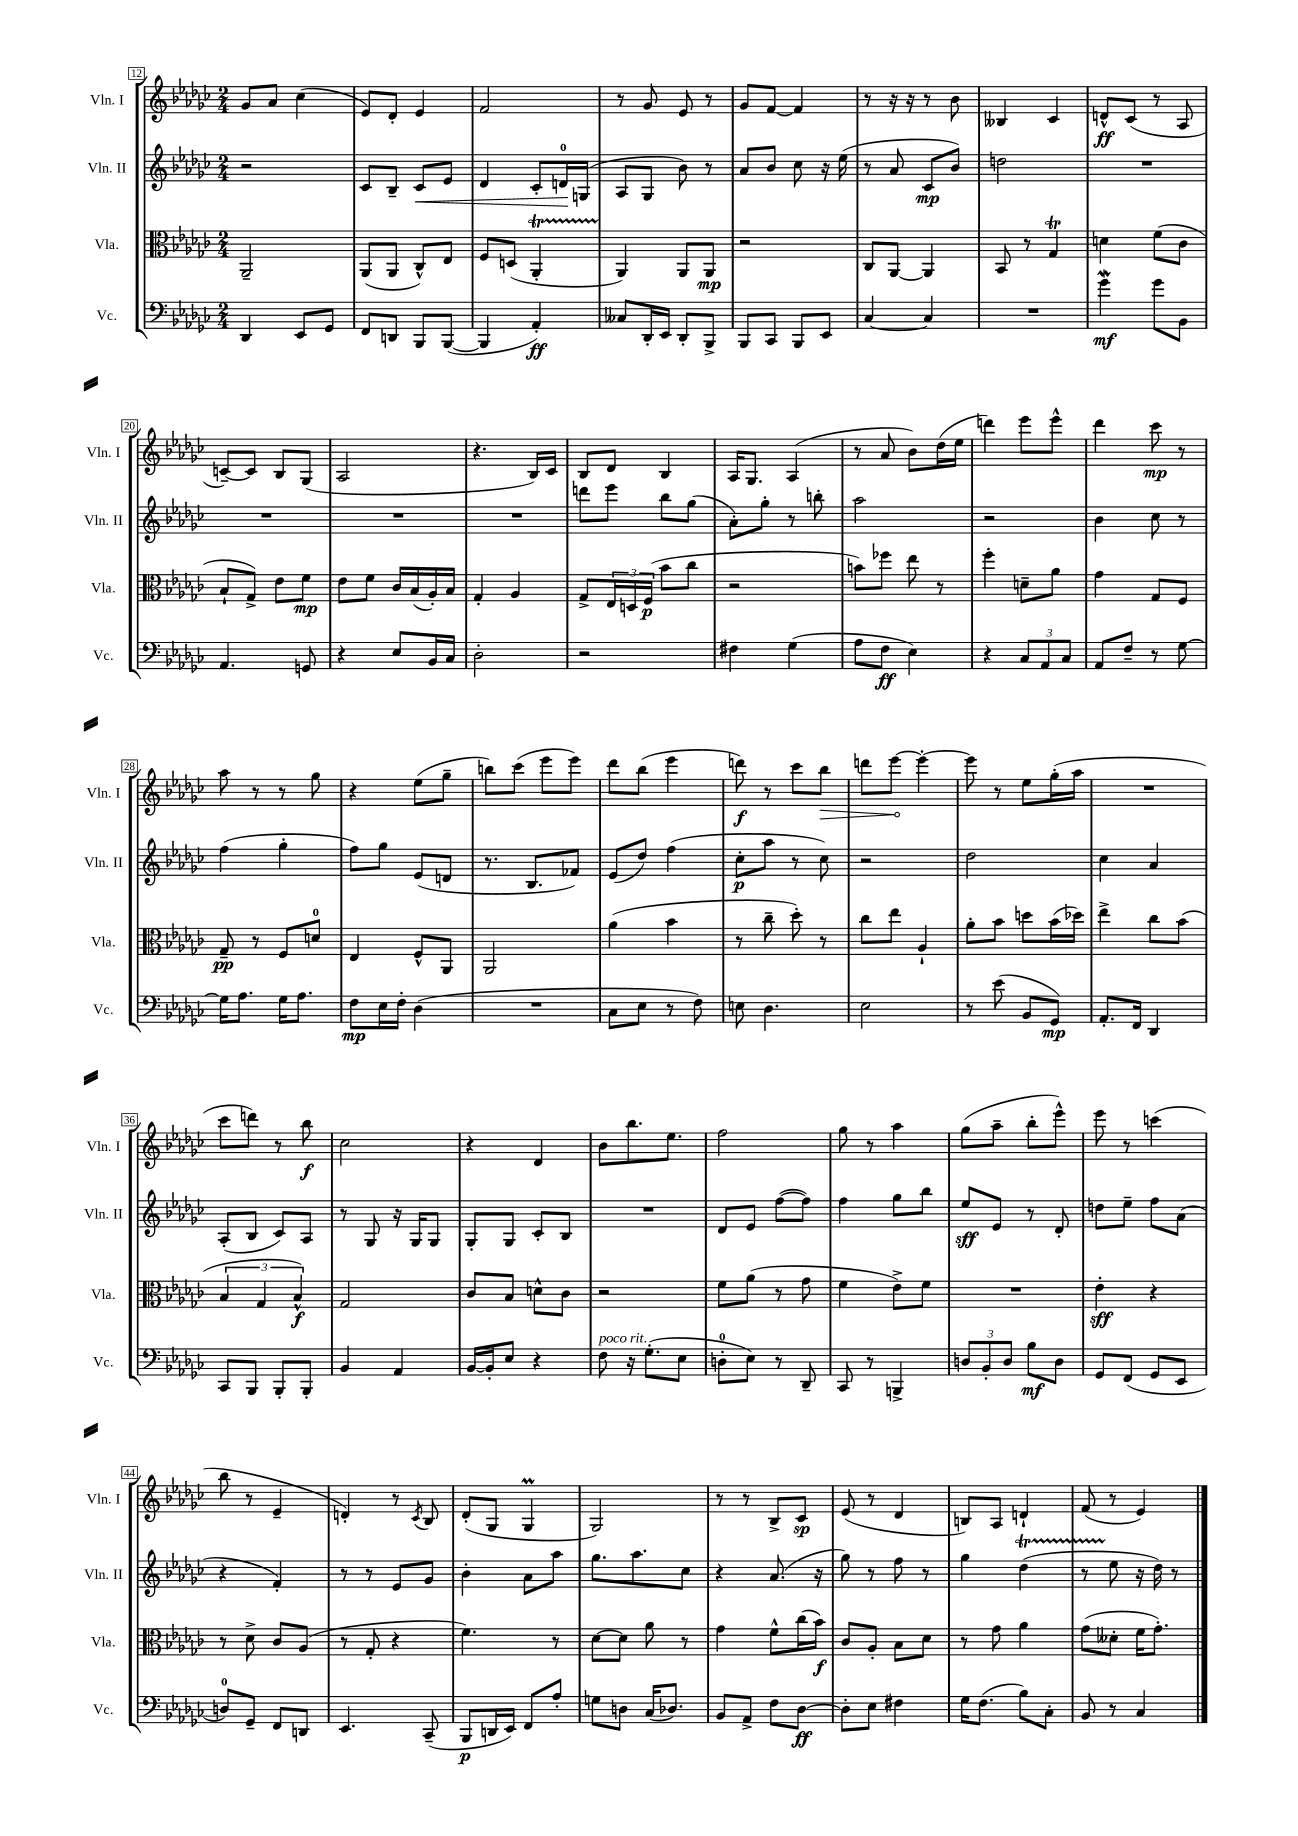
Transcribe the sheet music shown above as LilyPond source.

<<
\new StaffGroup <<
\new Staff = "s0" \with { instrumentName = "Vln. I" shortInstrumentName = "Vln. I" } {
    \clef treble \key ges \major \numericTimeSignature \time 2/4
    ges'8 aes'8 ces''4( |
    ees'8) des'8-. ees'4 |
    f'2 |
    r8 ges'8 ees'8 r8 |
    ges'8 f'8~ f'4 |
    r8 r16 r16 r8 bes'8 |
    beses4 ces'4 |
    d'8-^\ff ces'8( r8 aes8 |
    c'8~--) c'8 bes8 ges8( |
    aes2 |
    r4. bes16) ces'16 |
    bes8 des'8 bes4 |
    aes16 ges8. aes4( |
    r8 aes'8 bes'8) des''16( ees''16 |
    d'''4) ees'''8 ees'''8-^ |
    des'''4 ces'''8\mp r8 |
    aes''8 r8 r8 ges''8 |
    r4 ees''8( ges''8-- |
    b''8) ces'''8( ees'''8 ees'''8) |
    des'''8 bes''8( ees'''4 |
    d'''8\f) r8 ces'''8 \once \override Hairpin.circled-tip = ##t bes''8\> |
    d'''8 ees'''8~\! ees'''4~-. |
    ees'''8 r8 ees''8 ges''16-.( aes''16 |
    R2 |
    ces'''8 d'''8) r8 bes''8\f |
    ces''2 |
    r4 des'4 |
    bes'8 bes''8. ees''8. |
    f''2 |
    ges''8 r8 aes''4 |
    ges''8( aes''8-- bes''8-. ees'''8-^) |
    ees'''8 r8 c'''4( |
    bes''8 r8 ees'4-- |
    d'4-.) r8 \acciaccatura { ces'8 } bes8 |
    des'8-.( ges8 ges4\prall |
    ges2) |
    r8 r8 bes8-> ces'8\sp |
    ees'8( r8 des'4 |
    b8) aes8 d'4-! |
    f'8( r8 ees'4) \bar "|." |
}
\new Staff = "s1" \with { instrumentName = "Vln. II" shortInstrumentName = "Vln. II" } {
    \clef treble \key ges \major \numericTimeSignature \time 2/4
    r2 |
    ces'8 bes8-- ces'8\< ees'8 |
    des'4 ces'8-. d'16-0\! g16( |
    aes8 ges8 bes'8) r8 |
    aes'8 bes'8 ces''8 r16 ees''16( |
    r8 aes'8 ces'8\mp bes'8) |
    d''2 |
    R2 |
    R2 |
    R2 |
    R2 |
    d'''8 ees'''8 bes''8 ges''8( |
    aes'8-.) ges''8-. r8 b''8-. |
    aes''2 |
    r2 |
    bes'4 ces''8 r8 |
    f''4( ges''4-. |
    f''8) ges''8 ees'8( d'8 |
    r8. bes8. fes'8) |
    ees'8( des''8) f''4( |
    ces''8-.\p aes''8 r8 ces''8) |
    r2 |
    des''2 |
    ces''4 aes'4 |
    aes8-.( bes8 ces'8) aes8 |
    r8 ges8 r16 ges16 ges8 |
    ges8-. ges8 ces'8-. bes8 |
    R2 |
    des'8 ees'8 f''8~( f''8) |
    f''4 ges''8 bes''8 |
    ees''8\sff ees'8 r8 des'8-. |
    d''8 ees''8-- f''8 aes'8( |
    r4 f'4-.) |
    r8 r8 ees'8 ges'8 |
    bes'4-. aes'8 aes''8 |
    ges''8. aes''8. ces''8 |
    r4 aes'8.( r16 |
    ges''8) r8 f''8 r8 |
    ges''4 des''4\startTrillSpan( |
    r8 ees''8\stopTrillSpan r16 des''16) r8 \bar "|." |
}
\new Staff = "s2" \with { instrumentName = "Vla." shortInstrumentName = "Vla." } {
    \clef alto \key ges \major \numericTimeSignature \time 2/4
    aes,2-- |
    aes,8( aes,8 ces8-^) ees8 |
    f8 d8( aes,4-.\startTrillSpan |
    aes,4\stopTrillSpan) aes,8 aes,8\mp |
    r2 |
    ces8 aes,8~ aes,4 |
    bes,8 r8 ges4\trill |
    d'4 f'8( ces'8 |
    bes8-! ges8->) ees'8 f'8\mp |
    ees'8 f'8 ces'16 bes16( aes16-.) bes16 |
    ges4-. aes4 |
    ges8-> \tuplet 3/2 { ees16 d16 f16\p( } bes'8 ces''8 |
    r2 |
    b'8) fes''8 ees''8 r8 |
    f''4-. d'8-- aes'8 |
    ges'4 ges8 f8 |
    ges8--\pp r8 f8 d'8-0 |
    ees4 f8-^ aes,8 |
    aes,2 |
    aes'4( bes'4 |
    r8 ces''8-- des''8-.) r8 |
    ces''8 ees''8 aes4-! |
    aes'8-. bes'8 d''8 bes'16( des''16) |
    ees''4-> ces''8 bes'8( |
    \tuplet 3/2 { bes4 ges4 bes4-^\f) } |
    ges2 |
    ces'8 bes8 d'8-^ ces'8 |
    r2 |
    f'8 aes'8( r8 ges'8 |
    f'4 ees'8->) f'8 |
    R2 |
    ees'4-.\sff r4 |
    r8 des'8-> ces'8 aes8( |
    r8 ges8-. r4 |
    f'4.) r8 |
    des'8~ des'8 aes'8 r8 |
    ges'4 f'8-^ ces''16( bes'16\f) |
    ces'8 aes8-. bes8 des'8 |
    r8 ges'8 aes'4 |
    ges'8( deses'8-. f'16 ges'8.-.) \bar "|." |
}
\new Staff = "s3" \with { instrumentName = "Vc." shortInstrumentName = "Vc." } {
    \clef bass \key ges \major \numericTimeSignature \time 2/4
    des,4 ees,8 ges,8 |
    f,8 d,8 bes,,8 bes,,8~( |
    bes,,4 aes,4-.\ff) |
    ceses8 des,16-. ees,16 des,8-. bes,,8-> |
    bes,,8 ces,8 bes,,8 ees,8 |
    ces4~ ces4 |
    R2 |
    ges'4\mordent\mf ges'8 bes,8 |
    aes,4. g,8 |
    r4 ees8 bes,16 ces16 |
    des2-. |
    r2 |
    fis4 ges4( |
    aes8 f8\ff ees4) |
    r4 \tuplet 3/2 { ces8 aes,8 ces8 } |
    aes,8 f8-- r8 ges8~ |
    ges16 aes8. ges16 aes8. |
    f8\mp ees16 f16-. des4( |
    R2 |
    ces8 ees8 r8 f8) |
    e8 des4. |
    ees2 |
    r8 ees'8( bes,8 ges,8\mp) |
    aes,8.-. f,16 des,4 |
    ces,8 bes,,8 bes,,8-. bes,,8-. |
    bes,4 aes,4 |
    bes,16~ bes,16-. ees8 r4 |
    f8^\markup { \italic "poco rit." } r16 ges8.-.( ees8 |
    d8-0-. ees8) r8 des,8-- |
    ces,8 r8 b,,4-> |
    \tuplet 3/2 { d8 bes,8-. d8 } bes8\mf d8 |
    ges,8 f,8( ges,8 ees,8 |
    d8-0) ges,8-- f,8 d,8 |
    ees,4. ces,8--( |
    bes,,8\p d,16 ees,16) f,8 aes8-. |
    g8 d8 ces16( des8.) |
    bes,8 aes,8-> f8 des8~\ff |
    des8-. ees8 fis4 |
    ges16 f8.( bes8) ces8-. |
    bes,8 r8 ces4 \bar "|." |
}
>>
>>
\layout { \context { \Score currentBarNumber = #12 \override BarNumber.stencil = #(make-stencil-boxer 0.1 0.3 ly:text-interface::print) } }
